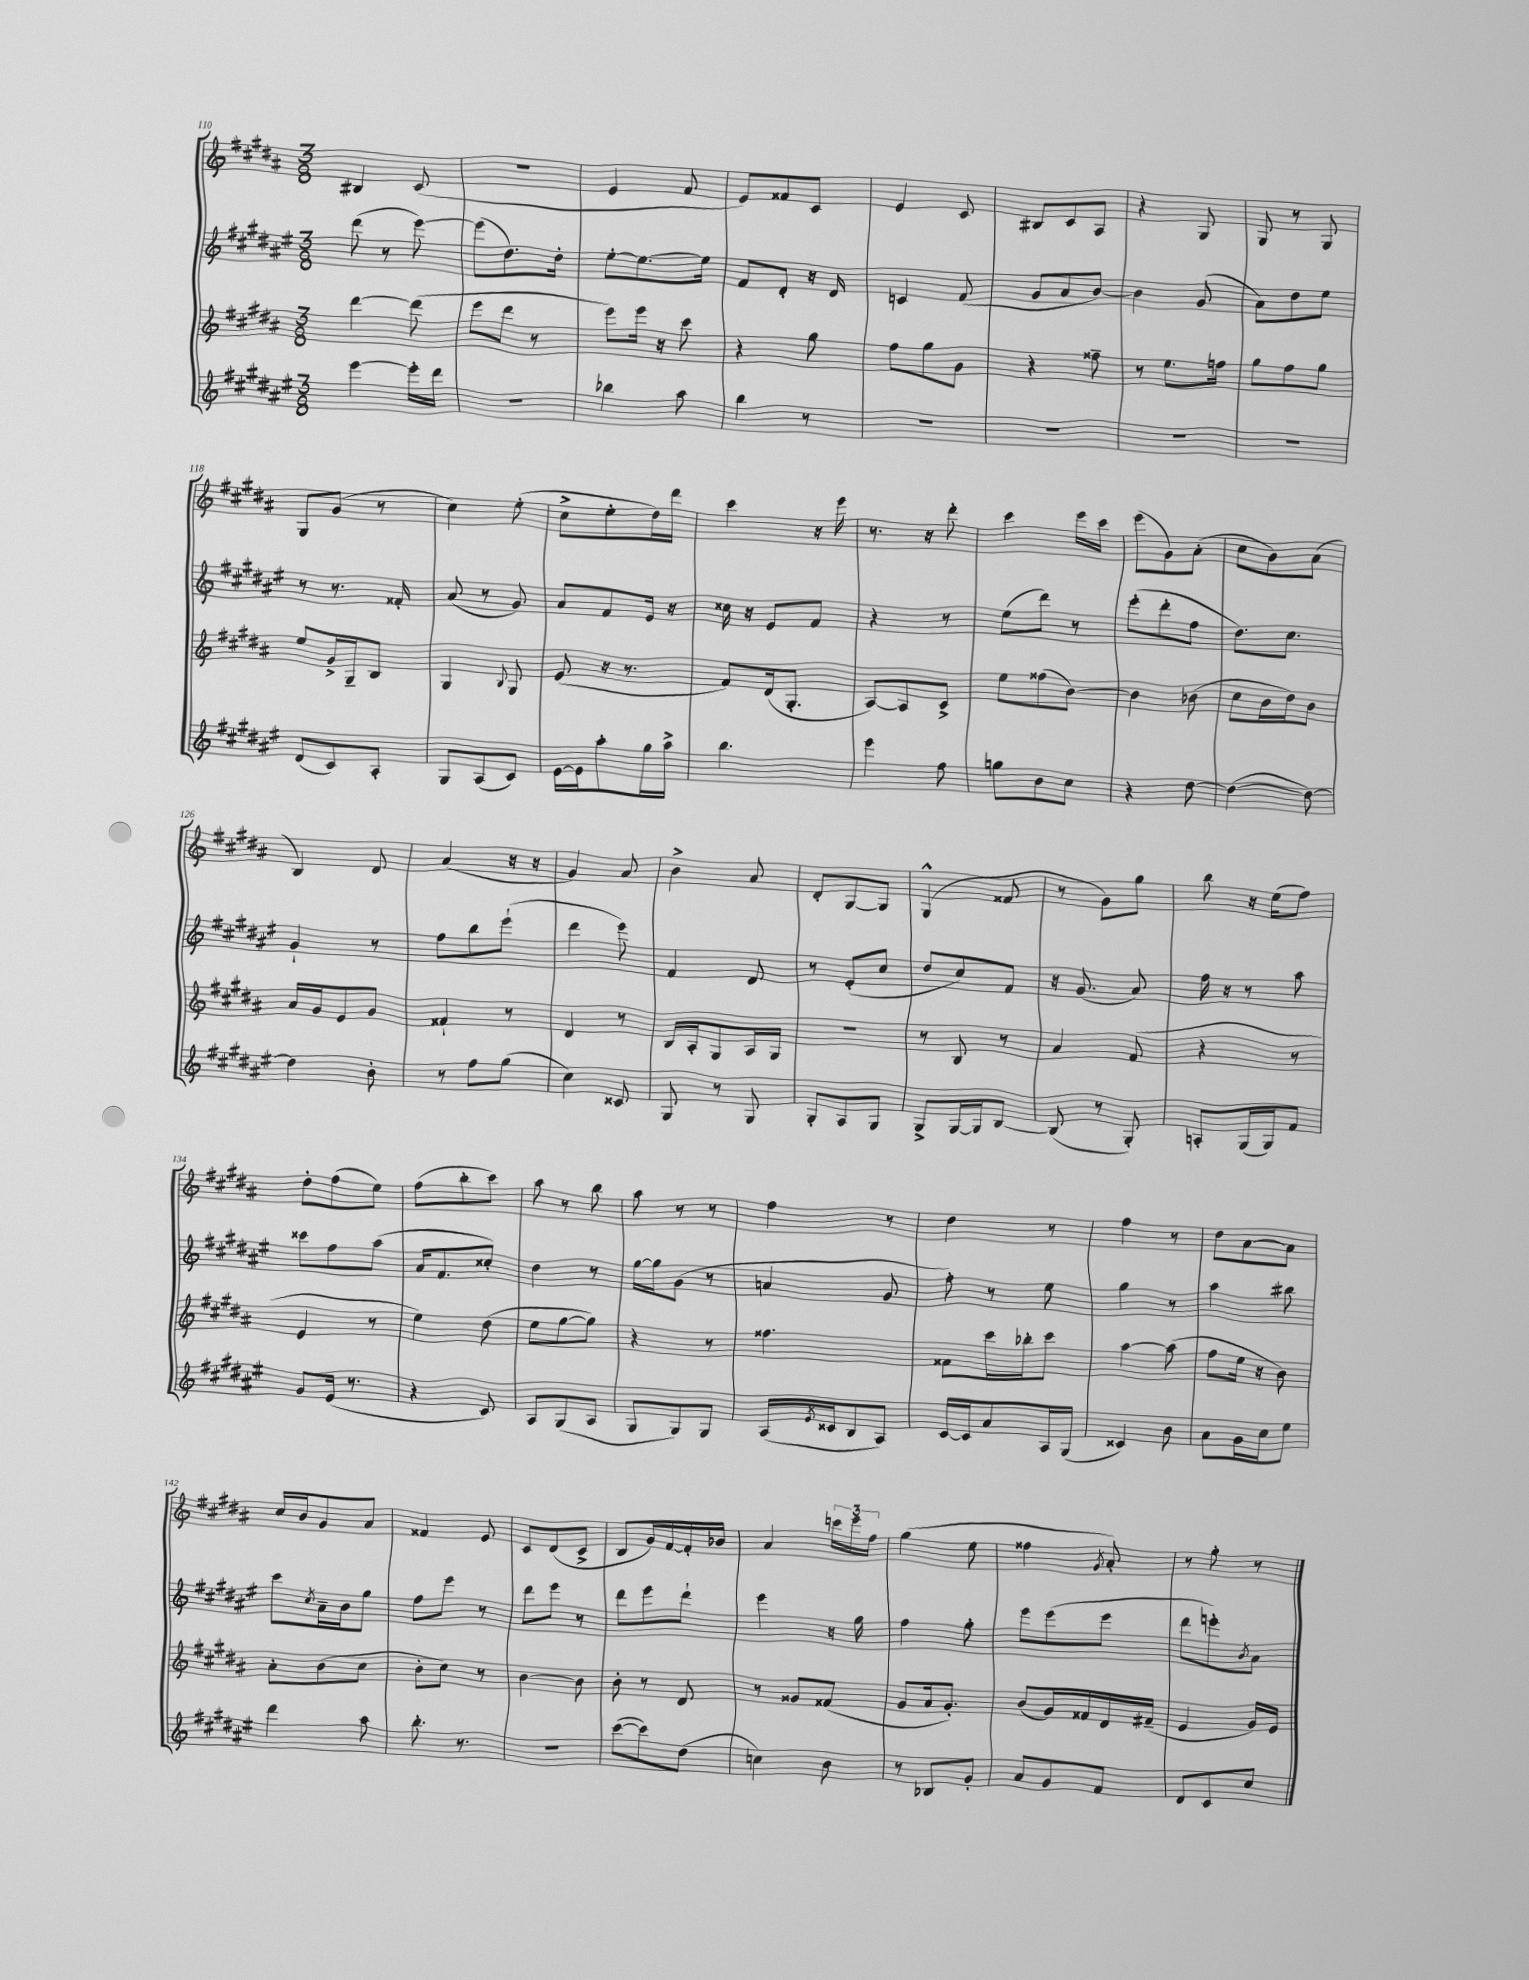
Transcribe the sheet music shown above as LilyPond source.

<<
\new StaffGroup <<
\new Staff = "s0" {
    \clef treble \key b \major \numericTimeSignature \time 3/8
    bis4 cis'8( |
    R4. |
    e'4 fis'8 |
    e'8) fisis'8 cis'8 |
    e'4 cis'8 |
    bis8 cis'8 ais8 |
    r4 gis8 |
    gis8 r8 gis8 |
    gis8 gis'8( r8 |
    cis''4) e''8-.( |
    cis''8-> e''8-. dis''16) dis'''16 |
    cis'''4 r16 e'''16 |
    r8. r16 dis'''8-. |
    cis'''4 e'''16 cis'''16 |
    e'''8( gis'8) ais'8-.( |
    cis''8 b'8) ais'8( |
    b4) dis'8 |
    ais'4( r16 r16 |
    gis'4) ais'8 |
    b'4-> ais'8 |
    dis'8-. gis8~ gis8 |
    gis4-^( fisis'8 |
    r8 gis'8) gis''8 |
    b''8 r16 e''16( fis''8) |
    dis''8-. fis''8( e''8) |
    fis''8( b''8-. cis'''8) |
    ais''8 r8 b''8 |
    ais''8 r8 r8 |
    fis''4 r8 |
    dis''4 r8 |
    fis''4 r8 |
    dis''8 ais'8~ ais'8 |
    cis''16 b'16 gis'8 ais'8 |
    fisis'4 e'8 |
    cis'8 dis'8( cis'8-> |
    b8 gis'16) fis'16~ fis'16-. bes'16 |
    ais'4 \tuplet 3/2 { c'''16 e'''16 fis''16 } |
    gis''4( e''8 |
    fisis''4 \acciaccatura { gis'8 } ais'8-.) |
    r8 gis''8-. r8 \bar "|." |
}
\new Staff = "s1" {
    \clef treble \key fis \major \numericTimeSignature \time 3/8
    dis'''8( r8 eis'''8~) |
    eis'''8( dis''8.) dis''16-. |
    eis''8~-. eis''8.~ eis''16 |
    fis'8 dis'8-. r16 dis'16 |
    c'4 fis'8( |
    gis'8 ais'8 b'8~) |
    b'4 gis'8( |
    ais'8) dis''8 eis''8 |
    r8 r8. fisis'16-. |
    ais'8( r8 gis'8) |
    ais'8 fis'8 eis'16 r16 |
    cisis''16 r16 eis'8 fis'8 |
    r4 r8 |
    eis''8( dis'''8) r8 |
    eis'''8-.( dis'''8-. fis''8 |
    dis''8.) cis''8. |
    gis'4-! r8 |
    fis''8 b''8 eis'''8-!( |
    dis'''4 eis'''8) |
    fis'4 dis'8 |
    r8 eis'8-.( cis''8 |
    dis''8 cis''8) fis'8 |
    r16 gis'8.( ais'8) |
    fis''16 r16 r8 ais''8 |
    cisis'''8 fis''8 ais''8( |
    ais'16 fis'8. cisis''8-.) |
    dis''4 r8 |
    gis''16~ gis''16 gis'8( r8 |
    a'4 gis'8 |
    fis''8-.) r8 eis''8 |
    gis''4 r8 |
    ais''4 bis''8 |
    cis'''8 \acciaccatura { cis''8 } ais'16-- b'16 gis''8 |
    fis''8 eis'''8 r8 |
    dis'''8 eis'''8 r8 |
    dis'''8 eis'''8 dis'''8-! |
    eis'''4 r16 gis''16 |
    fis''4 gis''8-. |
    eis'''8 eis'''8( eis'''8 |
    dis'''8 e'''8-.) \acciaccatura { b'8 } ais'8 \bar "|." |
}
\new Staff = "s2" {
    \clef treble \key b \major \numericTimeSignature \time 3/8
    dis'''4~ dis'''8( |
    e'''8 dis'''8 r8 |
    e'''8) e'''16 r16 cis'''8 |
    r4 gis''8 |
    fis''8 gis''8 gis'8 |
    r4 fisis''8-- |
    r8 e''8. f''16 |
    gis''8 fis''8 gis''8 |
    e''8 gis'16-> gis16-- b8 |
    gis4 \appoggiatura { b8 } gis8 |
    e'8( r16 r8. |
    fis'8) dis'16( gis8.-. |
    ais8~) ais8 cis'8-> |
    e''8 fisis''8( b'8~) |
    b'4 bes'8( |
    cis''8 b'16 dis''16) b'8 |
    ais'16 gis'16 e'8 gis'8 |
    fisis'4-! r8 |
    dis'4 r8 |
    b16 ais16-. gis8 ais16 gis16 |
    R4. |
    r8 b8 r8 |
    ais'4 fis'8( |
    r4 r8 |
    e'4 r8 |
    e''4) dis''8( |
    e''8 gis''8~ gis''8) |
    r4 r8 |
    fisis''4. |
    fisis'8 cis'''16 bes''16-. cis'''8 |
    ais''4~ ais''8( |
    fis''8 e''16 r16 b'8) |
    ais'8-. b'8( cis''8 |
    b'8-. cis''8) r8 |
    b'4~ b'8 |
    b'8-. r8 dis'8 |
    r8 gisis'8 fisis'8( |
    gis'8 ais'16 gis'8.-.) |
    b'8( gis'16) fisis'16 dis'16 fis'16--( |
    e'4 gis'16) e'16 \bar "|." |
}
\new Staff = "s3" {
    \clef treble \key fis \major \numericTimeSignature \time 3/8
    eis'''4~ eis'''16-. dis'''16 |
    R4. |
    bes''4 ais''8 |
    b''4 r8 |
    R4. |
    R4. |
    R4. |
    R4. |
    dis'8( cis'8) ais8-. |
    gis8 ais8( cis'8) |
    eis'16~ eis'16 ais''8-. gis''16 ais''16-> |
    b''4. |
    eis'''4 fis''8 |
    g''8 b'8 cis''8 |
    r4 dis''8~ |
    dis''4~( dis''8~) |
    dis''4 b'8-. |
    r8 fis''8 gis''8( |
    cis''4) cisis'8 |
    gis8 r8 gis8 |
    gis8-. ais8 gis8 |
    gis8-> gis16~ gis16 b8~ |
    b8( r8 gis8-.) |
    a8-. gis16( gis16) fis'8 |
    gis'8 eis'16( r8. |
    r4 cis'8) |
    ais8 gis8( ais8 |
    gis8 gis8) gis8 |
    ais16( \acciaccatura { eis'8 } cisis'16 b8 ais8) |
    cis'16~ cis'16 ais'8 ais16 gis16( |
    cisis'4) b'8 |
    ais'8 gis'16 cis''16 eis''8 |
    dis'''4 ais''8 |
    b''8.-. r8. |
    R4. |
    cis'''8~( cis'''8) dis''8( |
    c''4) b'8 |
    r8 bes8 gis'8-. |
    ais'8 gis'8 fis'8 |
    dis'8 cis'8 cis''8 \bar "|." |
}
>>
>>
\layout { \context { \Score currentBarNumber = #110 } }
